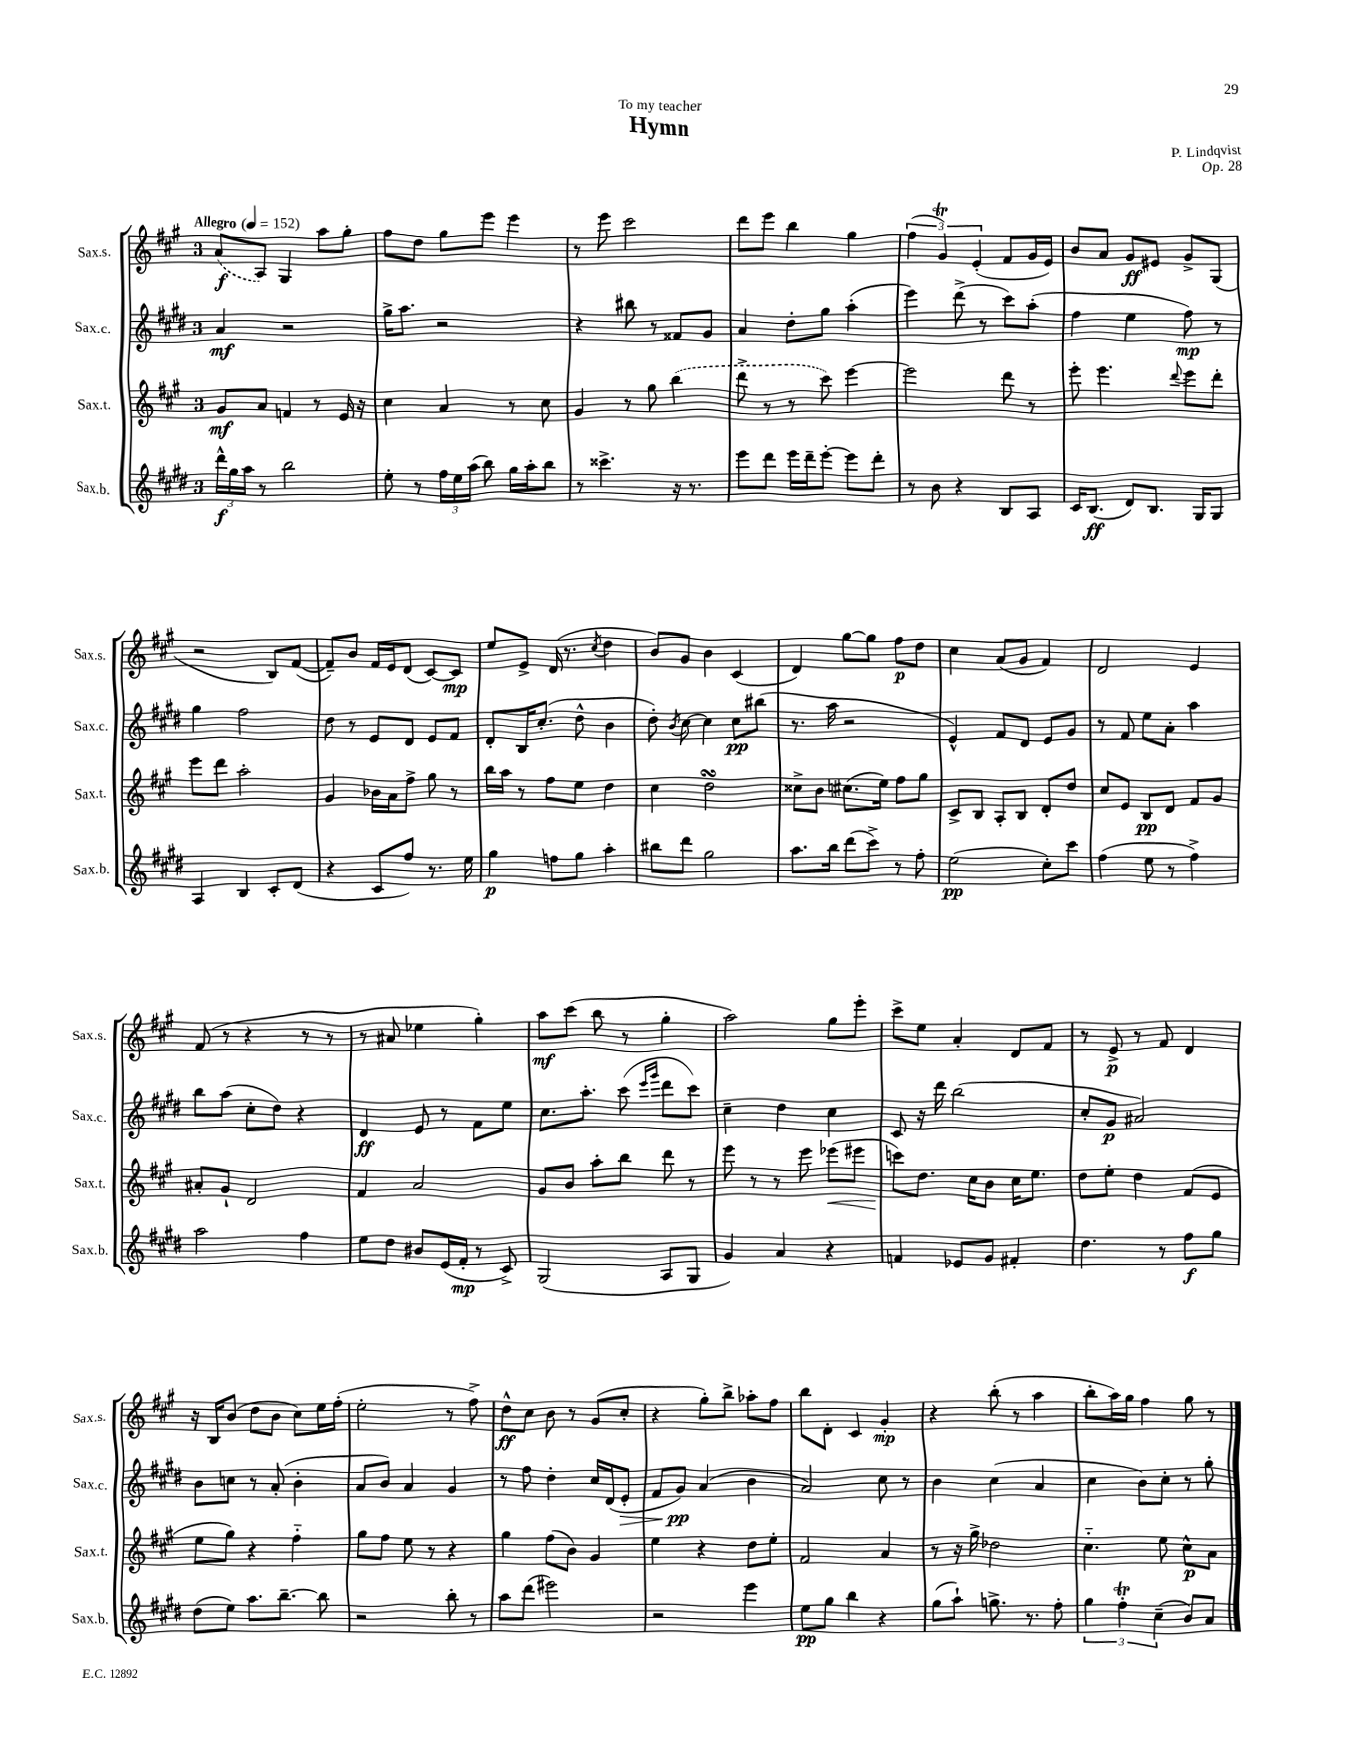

**kern	**dynam	**kern	**dynam	**kern	**dynam	**kern	**dynam
*part4	*part4	*part3	*part3	*part2	*part2	*part1	*part1
*staff4	*staff4	*staff3	*staff3	*staff2	*staff2	*staff1	*staff1
*I"Sax.b.	*	*I"Sax.t.	*	*I"Sax.c.	*	*I"Sax.s.	*
*I'Sax.b.	*	*I'Sax.t.	*	*I'Sax.c.	*	*I'Sax.s.	*
*clefG2	*	*clefG2	*	*clefG2	*	*clefG2	*
*k[f#c#g#d#]	*	*k[f#c#g#]	*	*k[f#c#g#d#]	*	*k[f#c#g#]	*
*M3/4	*	*M3/4	*	*M3/4	*	*M3/4	*
*MM152	*	*MM152	*	*MM152	*	*MM152	*
=1	=1	=1	=1	=1	=1	=1	=1
!	!	!	!	!	!	!LO:TX:a:B:t=Allegro	!
24ddd#^^\LL	f	8g#/L	mf	4a/	mf	(8a/L	f
24gg#\	.	.	.	.	.	.	.
24aa\JJ	.	.	.	.	.	.	.
8r	.	8a/J	.	.	.	8A/J)	.
2bb\	.	4fn/	.	2r	.	4G#/	.
.	.	8r	.	.	.	8aa\L	.
.	.	16e/	.	.	.	8gg#'\J	.
.	.	16r	.	.	.	.	.
=2	=2	=2	=2	=2	=2	=2	=2
8ee'\	.	4cc#\	.	16gg#^\KL	.	8ff#\L	.
.	.	.	.	8.aa\J	.	.	.
8r	.	.	.	.	.	8dd\J	.
24ff#\LL	.	4a/	.	2r	.	8gg#\L	.
24ee\	.	.	.	.	.	.	.
(24aa\JJ	.	.	.	.	.	.	.
8bb\)	.	.	.	.	.	8eee\J	.
16gg#\LL	.	8r	.	.	.	4eee\	.
16aa'\J	.	.	.	.	.	.	.
8bb\J	.	8cc#\	.	.	.	.	.
=3	=3	=3	=3	=3	=3	=3	=3
8r	.	4g#/	.	4r	.	8r	.
4.ccc##X^\	.	.	.	.	.	8eee\	.
.	.	8r	.	8bb#X\	.	2ccc#\	.
.	.	8gg#\	.	8r	.	.	.
16r	.	(4bb\	.	8f##X/L	.	.	.
8.r	.	.	.	.	.	.	.
.	.	.	.	8g#/J	.	.	.
=4	=4	=4	=4	=4	=4	=4	=4
8eee\L	.	8ddd^\	.	4a/	.	8ddd\L	.
8ddd#\J	.	8r	.	.	.	8eee\J	.
16eee\LL	.	8r	.	8dd#'\L	.	4bb\	.
16ddd#~\J	.	.	.	.	.	.	.
[8eee'\J	.	8ccc#\)	.	8gg#\J	.	.	.
8eee\L]	.	[4eee\	.	(4aa'\	.	4gg#\	.
8ddd#'\J	.	.	.	.	.	.	.
=5	=5	=5	=5	=5	=5	=5	=5
8r	.	2eee\]	.	4eee\)	.	(6ff#\	.
8b\	.	.	.	.	.	.	.
.	.	.	.	.	.	6g#t/)	.
4r	.	.	.	(8ddd#^\	.	.	.
.	.	.	.	.	.	(6e'/	.
.	.	.	.	8r	.	.	.
8B/L	.	8ddd\	.	8ccc#\L)	.	8f#/L	.
8A/J	.	8r	.	(8aa'\J	.	16g#/L	.
.	.	.	.	.	.	16e/JJ)	.
=6	=6	=6	=6	=6	=6	=6	=6
16c#/KL	.	8eee'\	.	4ff#\	.	8b/L	.
(8.B/J	ff	.	.	.	.	.	.
.	.	4.eee\	.	.	.	8a/J	.
8d#/L)	.	.	.	4ee\	.	8g#/L	ff
8.B/J	.	.	.	.	.	8e#X/J	.
.	.	8qqddd/	.	.	.	.	.
.	.	8eee\L	.	8ff#\)	mp	8g#^/L	.
16G#/KL	.	.	.	.	.	.	.
8G#/J	.	8ddd'\J	.	8r	.	(8G#/J	.
!!LO:LB:g=z
=7	=7	=7	=7	=7	=7	=7	=7
4A/	.	8eee\L	.	4gg#\	.	2r	.
.	.	8ddd\J	.	.	.	.	.
4B/	.	2aa'\	.	2ff#\	.	.	.
8c#'/L	.	.	.	.	.	8B/L)	.
(8d#/J	.	.	.	.	.	([8f#/J	.
=8	=8	=8	=8	=8	=8	=8	=8
4r	.	4g#/	.	8dd#\	.	8f#~/L])	.
.	.	.	.	8r	.	8b/J	.
8c#/L	.	16b-X\LL	.	8e/L	.	16f#/LL	.
.	.	16a\J	.	.	.	16e/J	.
8ff#/J)	.	8ff#^\J	.	8d#/J	.	(8d/J	.
8.r	.	8gg#\	.	8e/L	.	[8c#/L)	.
.	.	8r	.	8f#/J	.	8c#/J]	mp
16ee\	.	.	.	.	.	.	.
=9	=9	=9	=9	=9	=9	=9	=9
4gg#\	p	16bb\LL	.	8d#'/L	.	8ee/L	.
.	.	16aa\JJ	.	.	.	.	.
.	.	8r	.	16B/K	.	8e^/J	.
.	.	.	.	(8.cc#'/J	.	.	.
8ffn\L	.	8ff#\L	.	.	.	(16d/	.
.	.	.	.	.	.	8.r	.
8gg#\J	.	8ee\J	.	8dd#^^\	.	.	.
.	.	.	.	.	.	8qcc#/	.
4aa'\	.	4dd\	.	4b\	.	4dd\	.
=10	=10	=10	=10	=10	=10	=10	=10
8bb#X\L	.	4cc#\	.	8dd#'\)	.	8b/L)	.
.	.	.	.	8qb/	.	.	.
8ddd#\J	.	.	.	[8cc#\	.	8g#/J	.
2gg#\	.	2ddsSSs\	.	4cc#\]	.	4b\	.
.	.	.	.	8cc#\L	pp	(4c#/	.
.	.	.	.	(8bb#X\J	.	.	.
=11	=11	=11	=11	=11	=11	=11	=11
8.aa\L	.	8cc##X^\L	.	8.r	.	4d/)	.
.	.	8b\J	.	.	.	.	.
16bb\Jk	.	.	.	16aa\	.	.	.
(8ddd#\L	.	(8.cc#X\L	.	2r	.	[8gg#\L	.
8ccc#^\J)	.	.	.	.	.	8gg#\J]	.
.	.	16ee\Jk)	.	.	.	.	.
8r	.	8ff#\L	.	.	.	8ff#\L	p
8ff#'\	.	8gg#\J	.	.	.	8dd\J	.
=12	=12	=12	=12	=12	=12	=12	=12
(2ee\	pp	8c#^/L	.	4e^^/)	.	4cc#\	.
.	.	8B/J	.	.	.	.	.
.	.	8A'/L	.	8f#/L	.	(8a/L	.
.	.	8B/J	.	8d#/J	.	8g#/J	.
8cc#'\L)	.	8d'/L	.	8e/L	.	4f#/)	.
8ccc#\J	.	8dd/J	.	8g#/J	.	.	.
=13	=13	=13	=13	=13	=13	=13	=13
(4ff#\	.	8cc#/L	.	8r	.	2d/	.
.	.	8e/J	.	8f#/	.	.	.
8ee\	.	8B/L	pp	8ee\L	.	.	.
8r	.	8d/J	.	8a'\J	.	.	.
4ff#^\)	.	8f#/L	.	4aa\	.	4e/	.
.	.	8g#/J	.	.	.	.	.
!!LO:LB:g=z
=14	=14	=14	=14	=14	=14	=14	=14
2aa\	.	8a#X'/L	.	8bb\L	.	(8f#/	.
.	.	8g#`/J	.	(8aa\J	.	8r	.
.	.	2d/	.	8cc#'\L	.	4r	.
.	.	.	.	8dd#\J)	.	.	.
4ff#\	.	.	.	4r	.	8r	.
.	.	.	.	.	.	8r	.
=15	=15	=15	=15	=15	=15	=15	=15
8ee\L	.	4f#/	.	4d#/	ff	8r	.
8dd#\J	.	.	.	.	.	8a#X/	.
8b#X/L	.	2a/	.	8e/	.	4ee-X\	.
(16e/L	.	.	.	8r	.	.	.
16f#'/JJ	mp	.	.	.	.	.	.
8r	.	.	.	8f#\L	.	4gg#'\)	.
8c#^/)	.	.	.	8ee\J	.	.	.
=16	=16	=16	=16	=16	=16	=16	=16
(2G#/	.	8g#/L	.	8.cc#\L	.	8aa\L	mf
.	.	8b/J	.	.	.	(8ccc#\J	.
.	.	.	.	8.aa'\J	.	.	.
.	.	8aa'\L	.	.	.	8bb\	.
.	.	8bb\J	.	(8ccc#\	.	8r	.
.	.	.	.	16qqeee/LL	.	.	.
.	.	.	.	16qqggg#/JJ	.	.	.
8A/L	.	8ddd\	.	8ddd#\L	.	4gg#'\	.
8G#/J	.	8r	.	8ccc#\J)	.	.	.
=17	=17	=17	=17	=17	=17	=17	=17
4g#/)	.	8eee\	.	4cc#~\	.	2aa\)	.
.	.	8r	.	.	.	.	.
4a/	.	8r	.	4dd#\	.	.	.
.	.	8eee\	.	.	.	.	.
!	!	!	!LO:HP:b	!	!	!	!
4r	.	(8eee-X\L	<	4cc#\	.	8gg#\L	.
.	.	8eee#X\J	.	.	.	8eee'\J	.
=18	=18	=18	=18	=18	=18	=18	=18
4fn/	.	8cccn\L)	.	8c#/	.	8ccc#^\L	.
.	.	8.dd\J	[	16r	.	8ee\J	.
.	.	.	.	16ddd#\	.	.	.
8e-X/L	.	.	.	(2bb\	.	4a'/	.
.	.	16cc#\KL	.	.	.	.	.
8g#/J	.	8b\J	.	.	.	.	.
4f#X'/	.	16cc#\KL	.	.	.	8d/L	.
.	.	8.ee\J	.	.	.	.	.
.	.	.	.	.	.	8f#/J	.
=19	=19	=19	=19	=19	=19	=19	=19
4.dd#\	.	8dd\L	.	8cc#'/L	.	8r	.
.	.	8ee'\J	.	8g#/J	p	8e^/	p
.	.	4dd\	.	2a#X/)	.	8r	.
8r	.	.	.	.	.	8f#/	.
8ff#\L	f	(8f#/L	.	.	.	4d/	.
8gg#\J	.	8e/J	.	.	.	.	.
!!LO:LB:g=z
=20	=20	=20	=20	=20	=20	=20	=20
(8dd#\L	.	8ee\L	.	8b\L	.	16r	.
.	.	.	.	.	.	16B/KL	.
8ee\J)	.	8gg#\J)	.	8ccn\J	.	(8b/J	.
8.aa\L	.	4r	.	8r	.	8dd\L	.
.	.	.	.	(8a'/	.	8b\J	.
[8.bb~\J	.	.	.	.	.	.	.
.	.	4ff#\	.	4b'\	.	8cc#\L)	.
8bb\]	.	.	.	.	.	16ee\L	.
.	.	.	.	.	.	(16ff#'\JJ	.
=21	=21	=21	=21	=21	=21	=21	=21
2r	.	8gg#\L	.	8a/L	.	2ee'\	.
.	.	8ff#\J	.	8b/J)	.	.	.
.	.	8ee\	.	4a/	.	.	.
.	.	8r	.	.	.	.	.
8bb'\	.	4r	.	4g#/	.	8r	.
8r	.	.	.	.	.	8ff#^\)	.
=22	=22	=22	=22	=22	=22	=22	=22
8aa\L	.	4gg#\	.	8r	.	8dd^^\L	ff
(8ddd#\J	.	.	.	8ff#\	.	8cc#\J	.
2eee#X\)	.	(8ff#\L	.	4dd#'\	.	8b\	.
.	.	8b\J)	.	.	.	8r	.
.	.	4g#/	.	16cc#/LL	.	(8g#/L	.
.	.	.	.	(16d#/J	.	.	.
!	!	!	!	!	!LO:HP:b	!	!
.	.	.	.	8e'/J	>	8cc#'/J	.
=23	=23	=23	=23	=23	=23	=23	=23
2r	.	4ee\	.	8f#/L	.	4r	.
.	.	.	.	8g#/J)	pp	.	.
.	.	4r	.	(4a/	]	8gg#'\L)	.
.	.	.	.	.	.	8bb^\J	.
4eee\	.	8dd\L	.	4b\	.	8aa-X'\L	.
.	.	8ee'\J	.	.	.	8ff#\J	.
=24	=24	=24	=24	=24	=24	=24	=24
8ee\L	pp	2f#/	.	2a/)	.	8bb\L	.
8gg#\J	.	.	.	.	.	8d'\J	.
4bb\	.	.	.	.	.	4c#/	.
4r	.	4a/	.	8cc#\	.	4g#'/	mp
.	.	.	.	8r	.	.	.
=25	=25	=25	=25	=25	=25	=25	=25
(8gg#\L	.	8r	.	4b\	.	4r	.
8aa`\J)	.	16r	.	.	.	.	.
.	.	16gg#^\	.	.	.	.	.
8.ggn^\	.	2dd-X\	.	(4cc#\	.	(8bb'\	.
.	.	.	.	.	.	8r	.
8.r	.	.	.	.	.	.	.
.	.	.	.	4a/	.	4aa\	.
8ff#'\	.	.	.	.	.	.	.
=26	=26	=26	=26	=26	=26	=26	=26
6gg#\	.	4.cc#\	.	4cc#\	.	8bb'\L	.
.	.	.	.	.	.	16aa\L)	.
6ff#T'\	.	.	.	.	.	.	.
.	.	.	.	.	.	16gg#\JJ	.
.	.	.	.	8b\L)	.	4ff#\	.
(6cc#~\	.	.	.	.	.	.	.
.	.	8ee\	.	8cc#'\J	.	.	.
8b/L)	.	8cc#^^\L	p	8r	.	8gg#\	.
8a/J	.	8a\J	.	8gg#'\	.	8r	.
==	==	==	==	==	==	==	==
*-	*-	*-	*-	*-	*-	*-	*-
